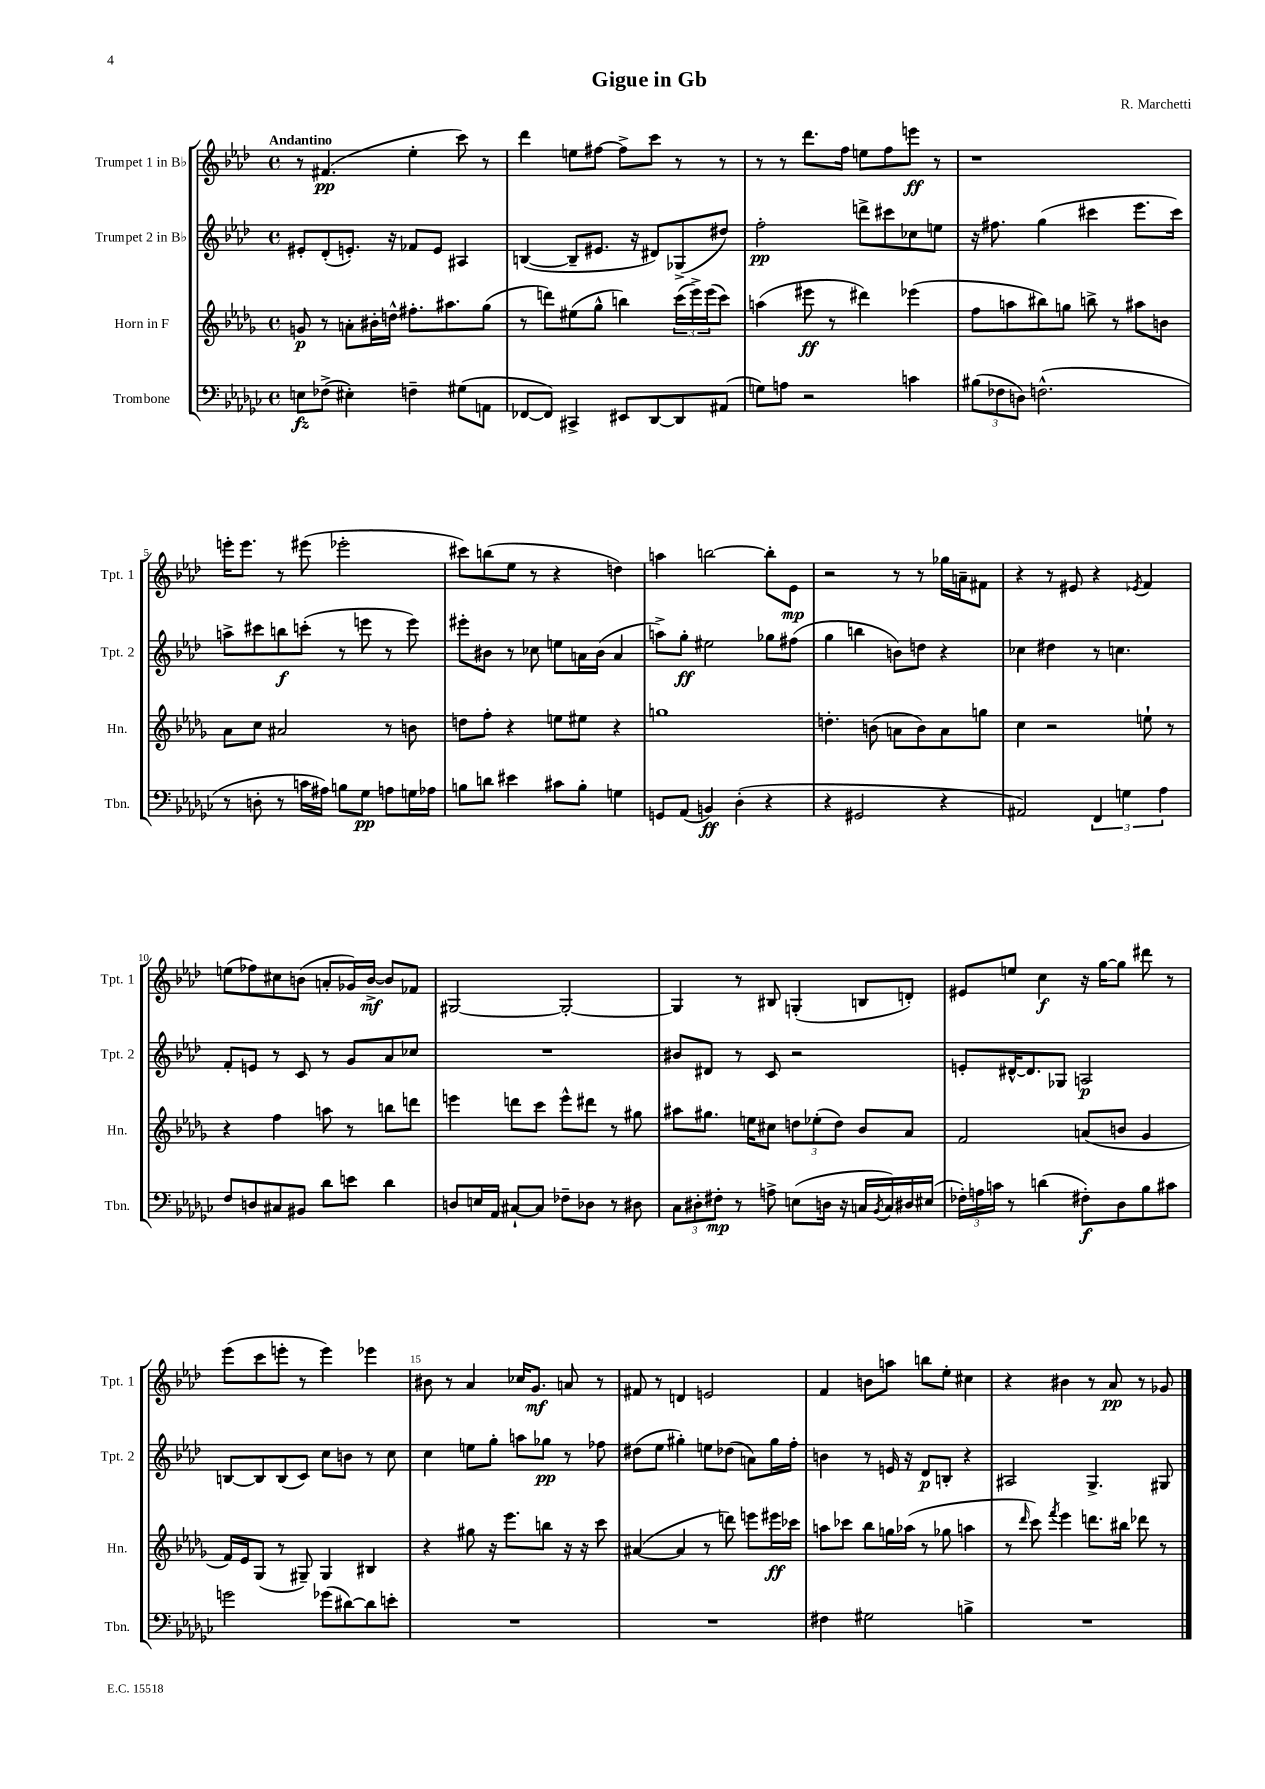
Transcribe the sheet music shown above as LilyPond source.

\header { title = "Gigue in Gb" composer = "R. Marchetti" }
<<
\new StaffGroup <<
\new Staff = "s0" \with { instrumentName = "Trumpet 1 in Bb" shortInstrumentName = "Tpt. 1" } {
    \clef treble \key aes \major \defaultTimeSignature \time 4/4 \tempo "Andantino"
    r8 fis'4.\pp( ees''4-. c'''8) r8 |
    des'''4 e''8 fis''8~ fis''8-> c'''8 r8 r8 |
    r8 r8 des'''8. f''16 e''8 f''8 e'''8\ff r8 |
    r1 |
    e'''16-. e'''8. r8 eis'''8( ees'''2-. |
    cis'''8) b''8( ees''8 r8 r4 d''4) |
    a''4 b''2~ b''8-. ees'8\mp |
    r2 r8 r8 ges''16 a'16-- fis'8 |
    r4 r8 eis'8 r4 \acciaccatura { ees'8 } f'4 |
    e''8( fes''8) cis''8 b'8( a'8-. ges'16) b'16~->\mf b'8 fes'8 |
    gis2~ gis2~-. |
    gis4 r8 bis8 g4-.( b8 d'8-.) |
    eis'8 e''8 c''4\f r16 g''16~ g''8 dis'''8 r8 |
    ees'''8( c'''8 e'''8-. r8 e'''4) ees'''4 |
    bis'8 r8 aes'4 ces''16 g'8.\mf a'8 r8 |
    fis'8 r8 d'4 e'2 |
    f'4 b'8 a''8 b''8 ees''8-. cis''4 |
    r4 bis'4 r8 aes'8\pp r8 ges'8 \bar "|." |
}
\new Staff = "s1" \with { instrumentName = "Trumpet 2 in Bb" shortInstrumentName = "Tpt. 2" } {
    \clef treble \key aes \major \defaultTimeSignature \time 4/4
    eis'8-. des'8-.( e'8.-.) r16 fes'8 e'8 ais4 |
    b4~( b8-- eis'8. r16 dis'8) ges8->( dis''8) |
    f''2-.\pp d'''8-> cis'''8 ces''8 e''8 |
    r16 fis''8. g''4( cis'''4 ees'''8. cis'''16) |
    a''8-> cis'''8 b''8\f c'''8-.( r8 e'''8 r8 e'''8) |
    eis'''8-. bis'8 r8 ces''8 e''8 a'16 bis'16( a'4 |
    a''8->) g''8-.\ff eis''2 ges''8 fis''8( |
    g''4 b''4 b'8) d''8 r4 |
    ces''4 dis''4 r8 c''4. |
    f'8-. e'8 r8 c'8 r8 g'8 aes'8 ces''8 |
    R1 |
    bis'8 dis'8 r8 c'8 r2 |
    e'8-. dis'16~-^ dis'8. ges8 a2\p |
    b8~ b8 b8( c'8) c''8 b'8 r8 c''8 |
    c''4 e''8 g''8-. a''8 ges''8\pp r8 fes''8 |
    dis''8( ees''8 gis''4-.) e''8 des''8( a'8) gis''16 f''16-. |
    b'4 r8 e'16 r16 des'8\p b8-. r4 |
    ais2 g4.-> gis8 \bar "|." |
}
\new Staff = "s2" \with { instrumentName = "Horn in F" shortInstrumentName = "Hn." } {
    \clef treble \key des \major \defaultTimeSignature \time 4/4
    g'8\p r8 a'8-. bis'16-. d''16-^ fis''8.-. ais''8. ges''8( |
    r8 d'''8) eis''8( ges''8-^ b''4) \tuplet 3/2 { c'''16( ees'''16->) ees'''16( } c'''8) |
    a''4( eis'''8\ff r8 dis'''4) ees'''4( |
    f''8 a''8 bis''8) g''8 b''8-> r8 ais''8 b'8 |
    aes'8 c''8 ais'2 r8 b'8 |
    d''8 f''8-. r4 e''8 eis''8 r4 |
    g''1 |
    d''4.-. b'8( a'8 b'8) a'8 g''8 |
    c''4 r2 e''8-! r8 |
    r4 f''4 a''8 r8 b''8 d'''8 |
    e'''4 d'''8 c'''8 e'''8-^ dis'''8 r8 gis''8 |
    ais''8 gis''8. e''16 cis''8 \tuplet 3/2 { d''8 ees''8-.( d''8) } bes'8 aes'8 |
    f'2 a'8( b'8 ges'4 |
    f'16) ees'16 ges8( r8 gis8--) gis4 bis4 |
    r4 gis''8 r16 ees'''8. b''8 r16 r16 c'''8 |
    ais'4~( ais'4 r8 d'''8) e'''8 eis'''16\ff ces'''16 |
    a''8 ces'''8 bes''8 g''16 aes''16( r8 ges''8 a''4 |
    r8 \grace { des'''16 } c'''8) \acciaccatura { f'''8 } ees'''4 d'''8. bis''16 des'''8 r8 \bar "|." |
}
\new Staff = "s3" \with { instrumentName = "Trombone" shortInstrumentName = "Tbn." } {
    \clef bass \key ges \major \defaultTimeSignature \time 4/4
    e8\fz fes8->( eis4-.) f4-- gis8( a,8 |
    fes,8~ fes,8) cis,4-> eis,8 des,8~ des,8 ais,8( |
    g8) a8 r2 c'4 |
    \tuplet 3/2 { bis8( fes8 d8) } f2.-^( |
    r8 d8-. r8 c'16 ais16) b8 ges8\pp a8 g16 aes16 |
    b8 d'8 eis'4 cis'8 b8-. g4 |
    g,8 aes,8( b,4\ff) des4-.( r4 |
    r4 gis,2 r4 |
    ais,2) \tuplet 3/2 { f,4 g4 aes4 } |
    f8 d8 cis8 bis,8 des'8 e'8 des'4 |
    d8 e16 aes,16 cis8~-! cis8 fes8-- des8 r8 dis8 |
    \tuplet 3/2 { ces8 dis8-. fis8-.\mp } r8 a8-> e8( d16 r16 c16 \acciaccatura { bes,8 } c16) dis16 eis16( |
    \tuplet 3/2 { fes16-.) a16 c'16 } r8 d'4( fis8-.\f) des8 bes8 cis'8 |
    g'2 ges'8( dis'8~) dis'8 e'8-. |
    R1 |
    R1 |
    fis4 gis2 b4-> |
    R1 \bar "|." |
}
>>
>>
\layout { \context { \Score \override BarNumber.break-visibility = ##(#f #t #t) barNumberVisibility = #(every-nth-bar-number-visible 5) } }
